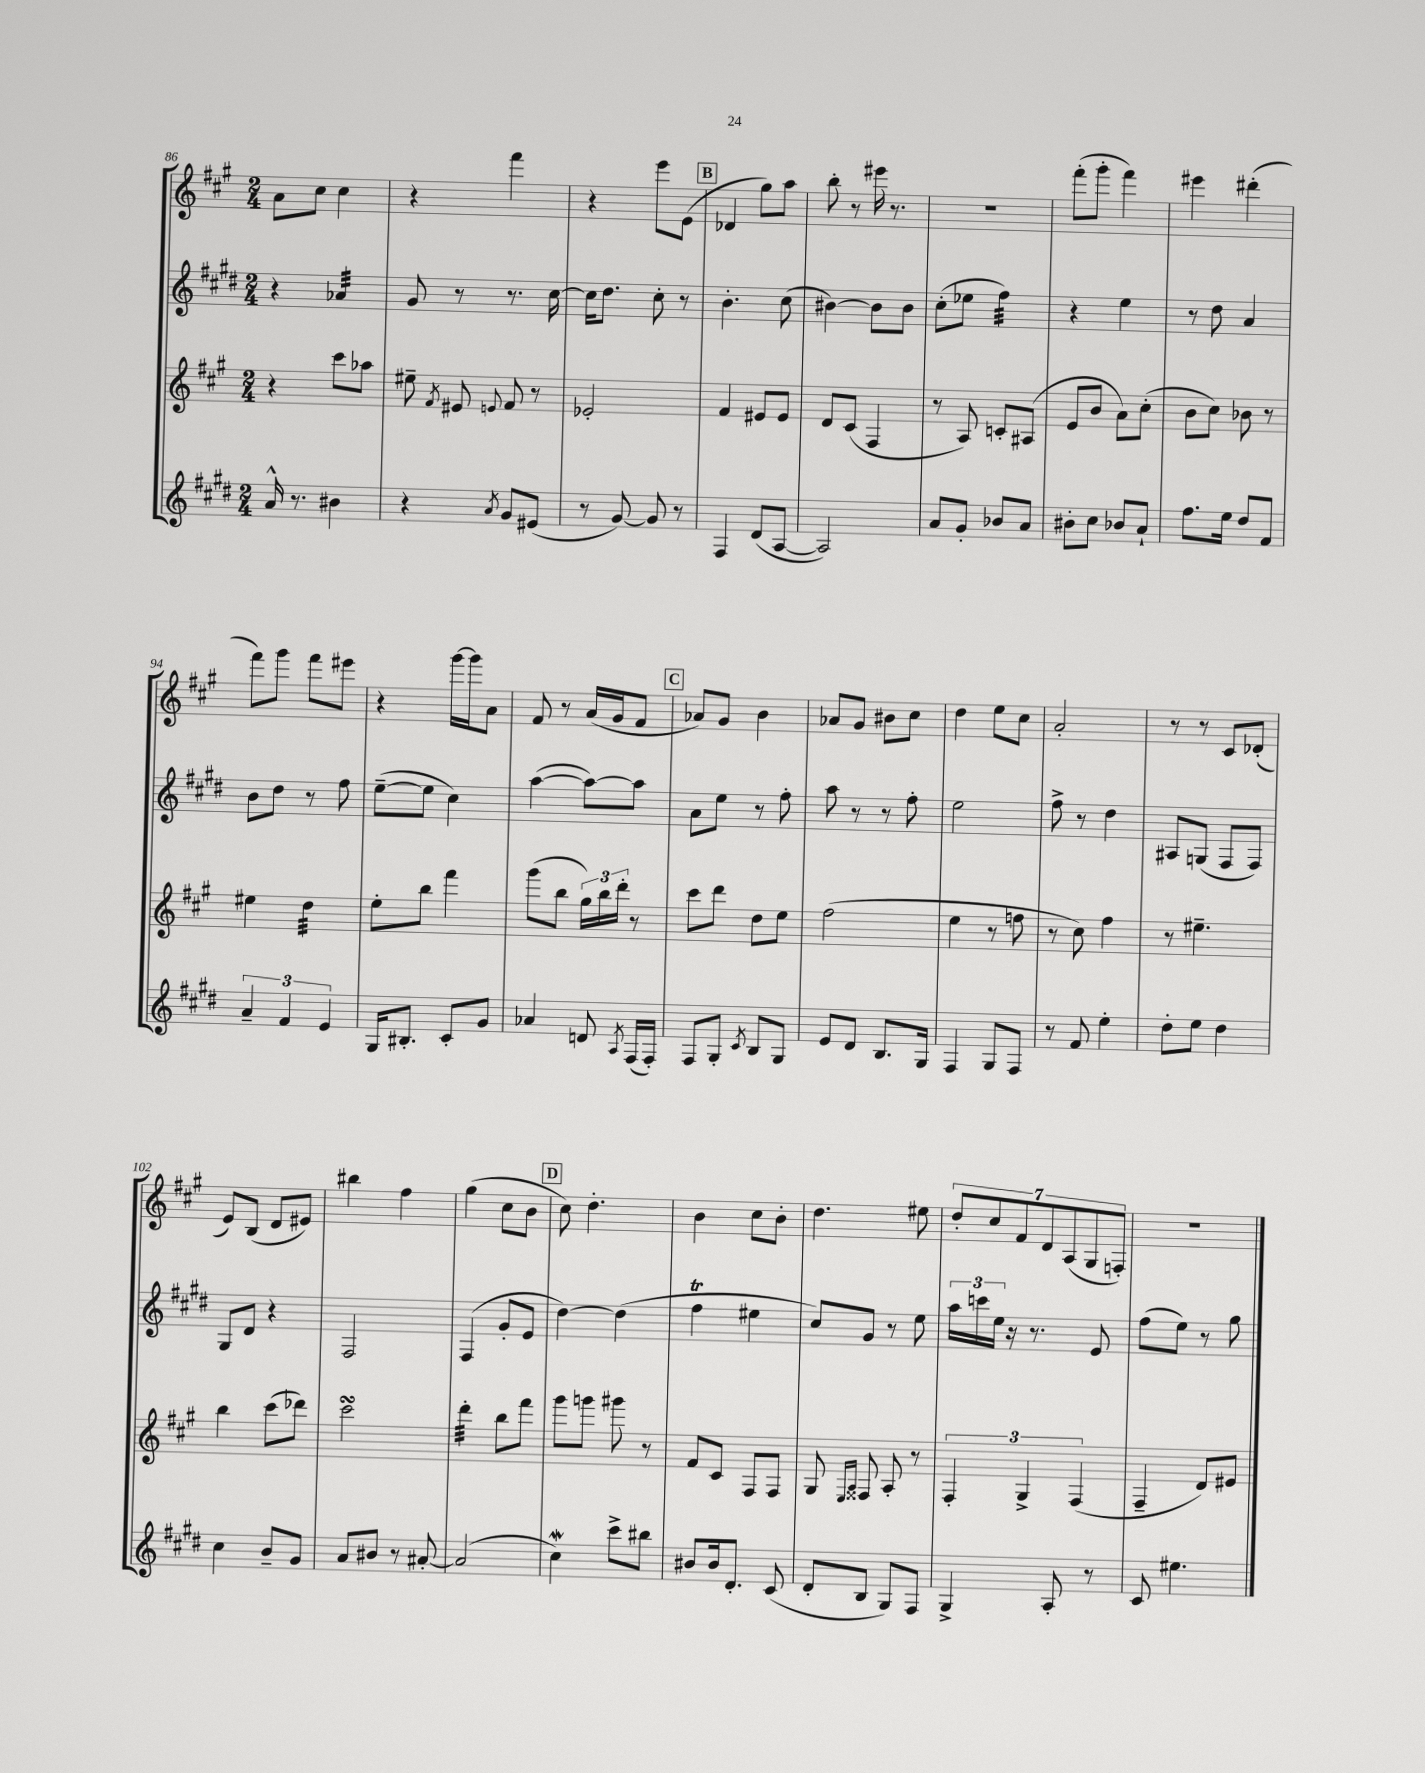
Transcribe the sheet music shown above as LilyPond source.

<<
\new StaffGroup <<
\new Staff = "s0" {
    \clef treble \key a \major \numericTimeSignature \time 2/4
    \autoBeamOff a'8[ cis''8] cis''4 |
    r4 fis'''4 |
    r4 e'''8[ e'8]( |
    \mark \markup { \box "B" } des'4 gis''8[) a''8] |
    b''8-. r8 eis'''16 r8. |
    r2 |
    fis'''8[-.( gis'''8]-. fis'''4) |
    eis'''4 dis'''4-.( |
    fis'''8[) gis'''8] fis'''8[ eis'''8] |
    r4 gis'''16[~ gis'''16 a'8] |
    fis'8 r8 a'16[( gis'16 fis'8] |
    \mark \markup { \box "C" } aes'8[) gis'8] b'4 |
    aes'8[ gis'8] bis'8[ cis''8] |
    d''4 e''8[ cis''8] |
    a'2-. |
    r8 r8 cis'8[ des'8]-.( |
    e'8[) b8]( d'8[ eis'8]) |
    bis''4 fis''4 |
    gis''4( cis''8[ b'8] |
    \mark \markup { \box "D" } cis''8) d''4.-. |
    b'4 cis''8[ b'8]-. |
    d''4. eis''8 |
    \tuplet 7/4 { d''8[-. cis''8 fis'8 d'8 a8( gis8 f8]-.) } |
    R2 \bar "|." |
}
\new Staff = "s1" {
    \clef treble \key e \major \numericTimeSignature \time 2/4
    \autoBeamOff r4 aes'4:32 |
    gis'8 r8 r8. cis''16~ |
    cis''16[ dis''8.] cis''8-. r8 |
    \mark \markup { \box "B" } b'4.-. cis''8( |
    bis'4~) bis'8[ bis'8] |
    cis''8[-.( ees''8] fis''4:32) |
    r4 e''4 |
    r8 dis''8 a'4 |
    b'8[ dis''8] r8 fis''8 |
    e''8[~--( e''8] cis''4) |
    a''4~( a''8[~) a''8] |
    \mark \markup { \box "C" } a'8[ e''8] r8 fis''8-. |
    a''8 r8 r8 fis''8-. |
    e''2 |
    fis''8-> r8 dis''4 |
    ais8[ g8]( fis8[ fis8]) |
    gis8[ dis'8] r4 |
    fis2 |
    fis4( gis'8[-. e'8] |
    \mark \markup { \box "D" } dis''4~) dis''4( |
    fis''4\trill eis''4 |
    cis''8[) gis'8] r8 e''8 |
    \tuplet 3/2 { a''16[ c'''16 e''16] } r16 r8. e'8 |
    fis''8[( e''8]) r8 gis''8 \bar "|." |
}
\new Staff = "s2" {
    \clef treble \key a \major \numericTimeSignature \time 2/4
    \autoBeamOff r4 cis'''8[ aes''8] |
    eis''8-- \acciaccatura { fis'8 } eis'8 \appoggiatura { e'8 } fis'8 r8 |
    ees'2-. |
    \mark \markup { \box "B" } fis'4 eis'8[ eis'8] |
    d'8[ cis'8]( fis4 |
    r8 a8) c'8[-. ais8]( |
    e'8[ b'8] a'8[) cis''8]-.( |
    b'8[ cis''8]) bes'8 r8 |
    eis''4 d''4:32 |
    e''8[-. b''8] fis'''4 |
    gis'''8[( b''8] \tuplet 3/2 { gis''16[) b''16 d'''16]-. } r8 |
    \mark \markup { \box "C" } cis'''8[ d'''8] d''8[ e''8] |
    fis''2( |
    e''4 r8 f''8 |
    r8 cis''8) fis''4 |
    r8 eis''4.-- |
    b''4 cis'''8[( des'''8]) |
    cis'''2\turn |
    d'''4:32-. b''8[ fis'''8] |
    \mark \markup { \box "D" } gis'''8[ g'''8] gis'''8 r8 |
    fis'8[ cis'8] fis8[ fis8] |
    gis8 \grace { e16[ a16] } fisis8 a8-. r8 |
    \tuplet 3/2 { fis4-. gis4-> fis4( } |
    fis4-- d'8[) eis'8] \bar "|." |
}
\new Staff = "s3" {
    \clef treble \key e \major \numericTimeSignature \time 2/4
    \autoBeamOff a'16-^ r8. bis'4 |
    r4 \acciaccatura { a'8 } gis'8[ eis'8]( |
    r8 gis'8~) gis'8 r8 |
    \mark \markup { \box "B" } fis4 dis'8[( a8]~ |
    a2) |
    a'8[ gis'8]-. bes'8[ a'8] |
    bis'8[-. cis''8] bes'8[ a'8]-! |
    fis''8.[ e''16] dis''8[ fis'8] |
    \tuplet 3/2 { a'4-- fis'4 e'4 } |
    gis16[ bis8.]-. cis'8[-. gis'8] |
    aes'4 d'8 \acciaccatura { a8 } fis16[( fis16]-.) |
    \mark \markup { \box "C" } fis8[ gis8]-. \acciaccatura { cis'8 } b8[ gis8] |
    e'8[ dis'8] b8.[ gis16] |
    fis4 gis8[ fis8] |
    r8 fis'8 e''4-. |
    dis''8[-. e''8] dis''4 |
    cis''4 b'8[-- gis'8] |
    a'8[ bis'8] r8 ais'8~-. |
    ais'2( |
    \mark \markup { \box "D" } cis''4\mordent) cis'''8[-> bis''8] |
    bis'8[ bis'16 dis'8.]-. cis'8( |
    dis'8[-. b8] gis8[) fis8] |
    gis4-> a8-. r8 |
    cis'8 eis''4. \bar "|." |
}
>>
>>
\layout { \context { \Score currentBarNumber = #86 } }
